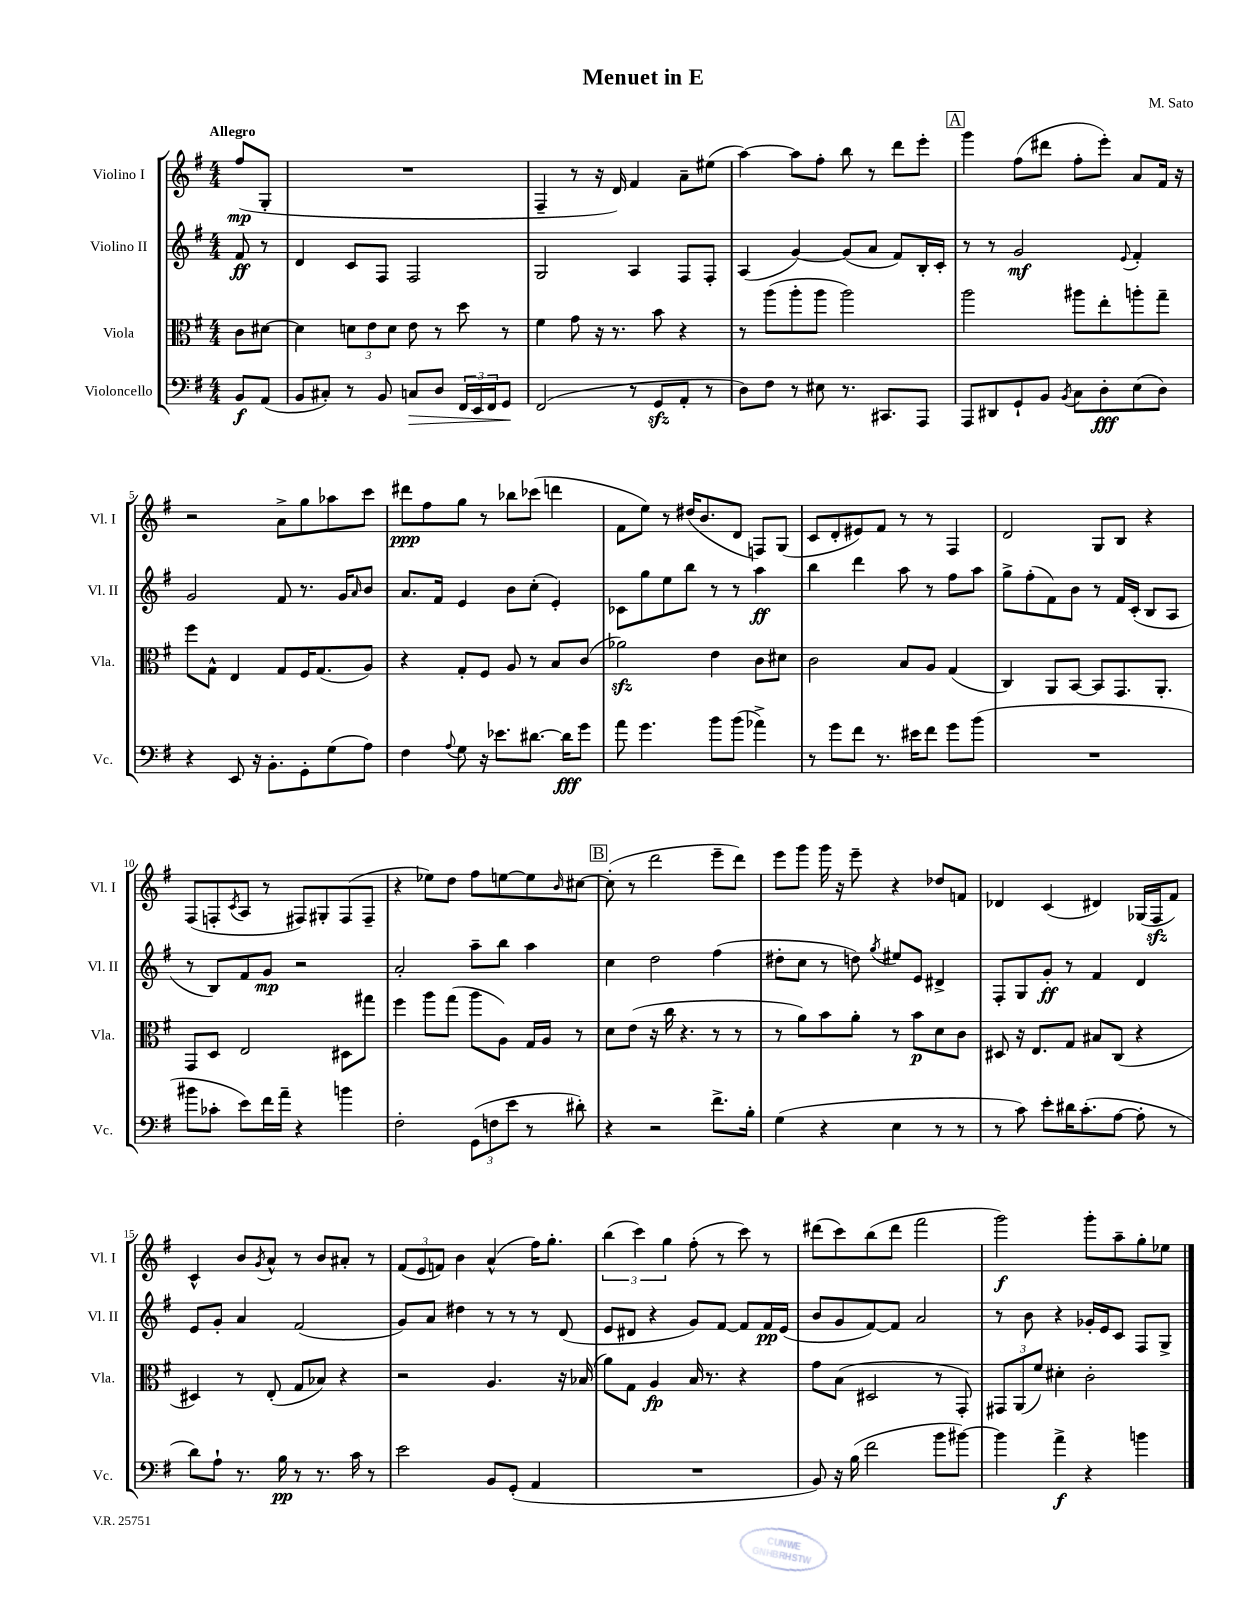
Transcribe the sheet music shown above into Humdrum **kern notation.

**kern	**dynam	**kern	**dynam	**kern	**dynam	**kern	**dynam
*part4	*part4	*part3	*part3	*part2	*part2	*part1	*part1
*staff4	*staff4	*staff3	*staff3	*staff2	*staff2	*staff1	*staff1
*I"Violoncello	*	*I"Viola	*	*I"Violino II	*	*I"Violino I	*
*I'Vc.	*	*I'Vla.	*	*I'Vl. II	*	*I'Vl. I	*
*clefF4	*	*clefC3	*	*clefG2	*	*clefG2	*
*k[f#]	*	*k[f#]	*	*k[f#]	*	*k[f#]	*
*M4/4	*	*M4/4	*	*M4/4	*	*M4/4	*
=	=	=	=	=	=	=	=
!	!	!	!	!	!	!LO:TX:a:B:t=Allegro	!
8BB/L	f	8c\L	.	8f#/	ff	(8ff#/L	mp
(8AA/J	.	[8d#X\J	.	8r	.	8G'/J	.
=1	=1	=1	=1	=1	=1	=1	=1
8BB/L	.	4d#\]	.	4d/	.	1r	.
8C#X'/J)	.	.	.	.	.	.	.
8r	.	12dn\L	.	8c/L	.	.	.
.	.	12e\	.	.	.	.	.
8BB/	.	.	.	8F#/J	.	.	.
.	.	12d\J	.	.	.	.	.
!	!LO:HP:b	!	!	!	!	!	!
8Cn/L	>	8e\	.	2F#/	.	.	.
8D/J	.	8r	.	.	.	.	.
24FF#/LL	.	8dd\	.	.	.	.	.
24EE/	.	.	.	.	.	.	.
24FF#/J	.	.	.	.	.	.	.
8GG/J	.	8r	.	.	.	.	.
.	]	.	.	.	.	.	.
=2	=2	=2	=2	=2	=2	=2	=2
(2FF#/	.	4f#\	.	2G/	.	4F#~/	.
.	.	8g\	.	.	.	8r	.
.	.	16r	.	.	.	16r	.
.	.	8.r	.	.	.	16d/)	.
8r	.	.	.	4A/	.	4f#/	.
8GGzz/L	.	8b\	.	.	.	.	.
8AA'/J	.	4r	.	8F#/L	.	8a~\L	.
8r	.	.	.	8F#'/J	.	(8ee#X\J	.
=3	=3	=3	=3	=3	=3	=3	=3
8D\L)	.	8r	.	(4A/	.	[4aa\)	.
8F#\J	.	(8aa\L	.	.	.	.	.
8r	.	8aa'\	.	[4g/)	.	8aa\L]	.
8E#X\	.	8aa\J	.	.	.	8ff#'\J	.
8.r	.	2aa\)	.	(8g/L]	.	8bb\	.
.	.	.	.	8a/J	.	8r	.
8.CC#X/L	.	.	.	.	.	.	.
.	.	.	.	8f#/L)	.	8ddd\L	.
8AAA/J	.	.	.	16B'/L	.	8eee'\J	.
.	.	.	.	16c'/JJ	.	.	.
!!LO:REH:place=s1:t=A
=4	=4	=4	=4	=4	=4	=4	=4
8AAA/L	.	2aa\	.	8r	.	4ggg\	.
8DD#X/	.	.	.	8r	.	.	.
8GG`/	.	.	.	2g/	mf	(8ff#\L	.
8BB/J	.	.	.	.	.	8ddd#X\J	.
8qBB/	.	.	.	.	.	.	.
8C\L	.	8aa#X\L	.	.	.	8ff#'\L	.
8D'\	fff	8ee'\	.	.	.	8eee'\J)	.
.	.	.	.	8qqe/	.	.	.
(8E\	.	8aan'\	.	4f#'/	.	8a/L	.
8D\J)	.	8gg~\J	.	.	.	16f#/Jk	.
.	.	.	.	.	.	16r	.
!!LO:LB:g=z
=5	=5	=5	=5	=5	=5	=5	=5
4r	.	8ff#\L	.	2g/	.	2r	.
.	.	8G^^\J	.	.	.	.	.
8EE/	.	4E/	.	.	.	.	.
16r	.	.	.	.	.	.	.
8.BB'\L	.	.	.	.	.	.	.
.	.	8G/L	.	8f#/	.	8a^\L	.
8GG'\	.	16F#/K	.	8.r	.	8gg\	.
.	.	(8.G/	.	.	.	.	.
(8G\	.	.	.	.	.	8aa-X\	.
.	.	.	.	16g/KL	.	.	.
.	.	.	.	16qqa/	.	.	.
8A\J)	.	8A/J)	.	8b/J	.	8ccc\J	.
=6	=6	=6	=6	=6	=6	=6	=6
4F#\	.	4r	.	8.a/L	.	8ddd#X\L	ppp
.	.	.	.	.	.	8ff#\	.
.	.	.	.	16f#/Jk	.	.	.
8qqA/	.	.	.	.	.	.	.
8G\	.	8G'/L	.	4e/	.	8gg\J	.
16r	.	8F#/J	.	.	.	8r	.
8.e-X\L	.	.	.	.	.	.	.
.	.	8A/	.	8b\L	.	8bb-X\L	.
[8.d#X\J	.	8r	.	(8cc'\J	.	(8ccc-X\J	.
.	.	8B/L	.	4e'/)	.	4dddn\	.
16d#\KL]	fff	.	.	.	.	.	.
8g\J	.	(8c/J	.	.	.	.	.
=7	=7	=7	=7	=7	=7	=7	=7
8a\	.	2a-Xzz\)	.	8c-X\L	.	8f#\L	.
4.g\	.	.	.	8gg\	.	8ee\J)	.
.	.	.	.	8ee\	.	8r	.
.	.	.	.	8bb\J	.	(16dd#X/KL	.
.	.	.	.	.	.	8.b/	.
8b\L	.	4e\	.	8r	.	.	.
(8b\J	.	.	.	8r	.	8d/J	.
4a-X^\)	.	8c\L	.	4aa\	ff	8Fn/L)	.
.	.	8d#X\J	.	.	.	(8G/J	.
=8	=8	=8	=8	=8	=8	=8	=8
8r	.	2c\	.	4bb\	.	8c/L	.
8g\L	.	.	.	.	.	8d'/	.
8f#\J	.	.	.	4ddd\	.	8e#X/)	.
8.r	.	.	.	.	.	8f#/J	.
.	.	8B/L	.	8aa\	.	8r	.
16e#X\KL	.	.	.	.	.	.	.
8f#\J	.	8A/J	.	8r	.	8r	.
8g\L	.	(4G/	.	8ff#\L	.	4F#/	.
(8b\J	.	.	.	8aa\J	.	.	.
=9	=9	=9	=9	=9	=9	=9	=9
1r	.	4C/)	.	8gg^\L	.	2d/	.
.	.	.	.	(8ff#'\	.	.	.
.	.	8AA/L	.	8f#\)	.	.	.
.	.	[8BB/J	.	8b\J	.	.	.
.	.	8BB/L]	.	8r	.	8G/L	.
.	.	8.GG/	.	16f#/LL	.	8B/J	.
.	.	.	.	(16c'/JJ	.	.	.
.	.	.	.	8B/L	.	4r	.
.	.	8.AA'/J	.	.	.	.	.
.	.	.	.	8A/J	.	.	.
!!LO:LB:g=z
=10	=10	=10	=10	=10	=10	=10	=10
8b#X\L	.	8GG/L	.	8r	.	(8F#/L	.
8c-X'\J	.	8D/J	.	8B/L)	.	8Fn'/	.
.	.	.	.	.	.	8qc/	.
8e\L)	.	2E/	.	8f#/	.	8A/J	.
16f#\L	.	.	.	8g/J	mp	8r	.
16a~\JJ	.	.	.	.	.	.	.
4r	.	.	.	2r	.	8F#X/L)	.
.	.	.	.	.	.	8G#X'/	.
4bn\	.	8D#X\L	.	.	.	(8F#/	.
.	.	8gg#X\J	.	.	.	8F#~/J	.
=11	=11	=11	=11	=11	=11	=11	=11
2F#'\	.	4ff#\	.	2a'/	.	4r	.
.	.	8aa\L	.	.	.	8ee-X\L)	.
.	.	(8gg\J	.	.	.	8dd\J	.
(12GG\L	.	8aa\L	.	8aa~\L	.	8ff#\L	.
12Fn\	.	.	.	.	.	.	.
.	.	8A\J)	.	8bb\J	.	[8een\	.
12e\J	.	.	.	.	.	.	.
8r	.	16G/LL	.	4aa\	.	8ee\]	.
.	.	16A/JJ	.	.	.	.	.
.	.	.	.	.	.	16qqb/	.
8d#X'\)	.	8r	.	.	.	[8cc#X\J	.
!!LO:REH:place=s1:t=B
=12	=12	=12	=12	=12	=12	=12	=12
4r	.	8d\L	.	4cc\	.	(8cc#'\]	.
.	.	(8e\J	.	.	.	8r	.
2r	.	16r	.	2dd\	.	2ddd\	.
.	.	16cc\	.	.	.	.	.
.	.	4.r	.	.	.	.	.
8.f#^\L	.	8r	.	(4ff#\	.	8eee~\L	.
.	.	8r	.	.	.	8ddd\J)	.
16B'\Jk	.	.	.	.	.	.	.
=13	=13	=13	=13	=13	=13	=13	=13
(4G\	.	8r	.	8dd#X'\L	.	8eee\L	.
.	.	8a\L)	.	8cc\J	.	8ggg\J	.
4r	.	8b\	.	8r	.	16ggg\	.
.	.	.	.	.	.	16r	.
.	.	8a'\J	.	8ddn\)	.	8eee~\	.
.	.	.	.	8qgg/	.	.	.
4E\	.	8r	.	8ee#X/L	.	4r	.
.	.	8b\L	p	8e/J	.	.	.
8r	.	8d\	.	4d#X^/	.	8dd-X/L	.
8r	.	8c\J	.	.	.	8fn/J	.
=14	=14	=14	=14	=14	=14	=14	=14
8r	.	8D#X/	.	8F#'/L	.	4d-X/	.
8c\)	.	16r	.	8G/	.	.	.
.	.	8.E/L	.	.	.	.	.
8e'\L	.	.	.	8g'/J	ff	(4c/	.
16d#X\K	.	8G/J	.	8r	.	.	.
(8.c'\	.	.	.	.	.	.	.
.	.	8B#X/L	.	4f#/	.	4d#X/)	.
[8A\J	.	(8C/J	.	.	.	.	.
8A'\]	.	4r	.	4d/	.	(16G-X/LL	.
.	.	.	.	.	.	16F#zz/J	.
8r	.	.	.	.	.	8f#/J)	.
!!LO:LB:g=z
=15	=15	=15	=15	=15	=15	=15	=15
8d\L)	.	4D#X/)	.	8e/L	.	4c^^/	.
8A`\J	.	.	.	8g'/J	.	.	.
8.r	.	8r	.	4a/	.	8b/L	.
.	.	.	.	.	.	8qg/	.
.	.	(8E'/	.	.	.	8a^^/J	.
16B\	pp	.	.	.	.	.	.
8r	.	8G/L	.	(2f#/	.	8r	.
8.r	.	8B-X/J)	.	.	.	8b/L	.
.	.	4r	.	.	.	8a#X'/J	.
16c\	.	.	.	.	.	.	.
8r	.	.	.	.	.	8r	.
=16	=16	=16	=16	=16	=16	=16	=16
2e\	.	2r	.	8g/L)	.	(12f#/L	.
.	.	.	.	.	.	12e/	.
.	.	.	.	8a/J	.	.	.
.	.	.	.	.	.	12fn/J)	.
.	.	.	.	4dd#X\	.	4b\	.
8BB/L	.	4.A/	.	8r	.	(4a^^/	.
(8GG'/J	.	.	.	8r	.	.	.
4AA/	.	.	.	8r	.	16ff#\KL)	.
.	.	.	.	.	.	8.gg'\J	.
.	.	16r	.	(8d/	.	.	.
.	.	(16B-X/	.	.	.	.	.
=17	=17	=17	=17	=17	=17	=17	=17
1r	.	8a\L)	.	8e/L	.	(6bb\	.
.	.	8G\J	.	8d#X/J	.	.	.
.	.	.	.	.	.	6ccc\)	.
.	.	4A/	fp	4r	.	.	.
.	.	.	.	.	.	6gg\	.
.	.	16B/	.	8g/L)	.	(8ff#'\	.
.	.	8.r	.	.	.	.	.
.	.	.	.	[8f#/J	.	8r	.
.	.	4r	.	8f#/L]	.	8ccc\)	.
.	.	.	.	16f#/L	pp	8r	.
.	.	.	.	(16e/JJ	.	.	.
=18	=18	=18	=18	=18	=18	=18	=18
8BB/)	.	8g\L	.	8b/L	.	(8ddd#X\L	.
16r	.	(8B\J	.	8g/	.	8ccc\)	.
(16B\	.	.	.	.	.	.	.
2f#\	.	2D#X/	.	[8f#/)	.	(8bb\	.
.	.	.	.	8f#/J]	.	8ddd#\J	.
.	.	.	.	2a/	.	2fff#\	.
8b\L	.	8r	.	.	.	.	.
[8b#X\J)	.	8GG'/)	.	.	.	.	.
=19	=19	=19	=19	=19	=19	=19	=19
4b#\]	.	12GG#X/L	.	8r	.	2ggg\)	f
.	.	(12AA/	.	.	.	.	.
.	.	.	.	8b\	.	.	.
.	.	12f#/J)	.	.	.	.	.
4a^\	f	4d#X'\	.	4r	.	.	.
4r	.	2c'\	.	16g-X'/LL	.	8ggg'\L	.
.	.	.	.	16e/J	.	.	.
.	.	.	.	8c/J	.	8aa~\	.
4bn\	.	.	.	8F#/L	.	8gg'\	.
.	.	.	.	8G^/J	.	8ee-X\J	.
==	==	==	==	==	==	==	==
*-	*-	*-	*-	*-	*-	*-	*-
